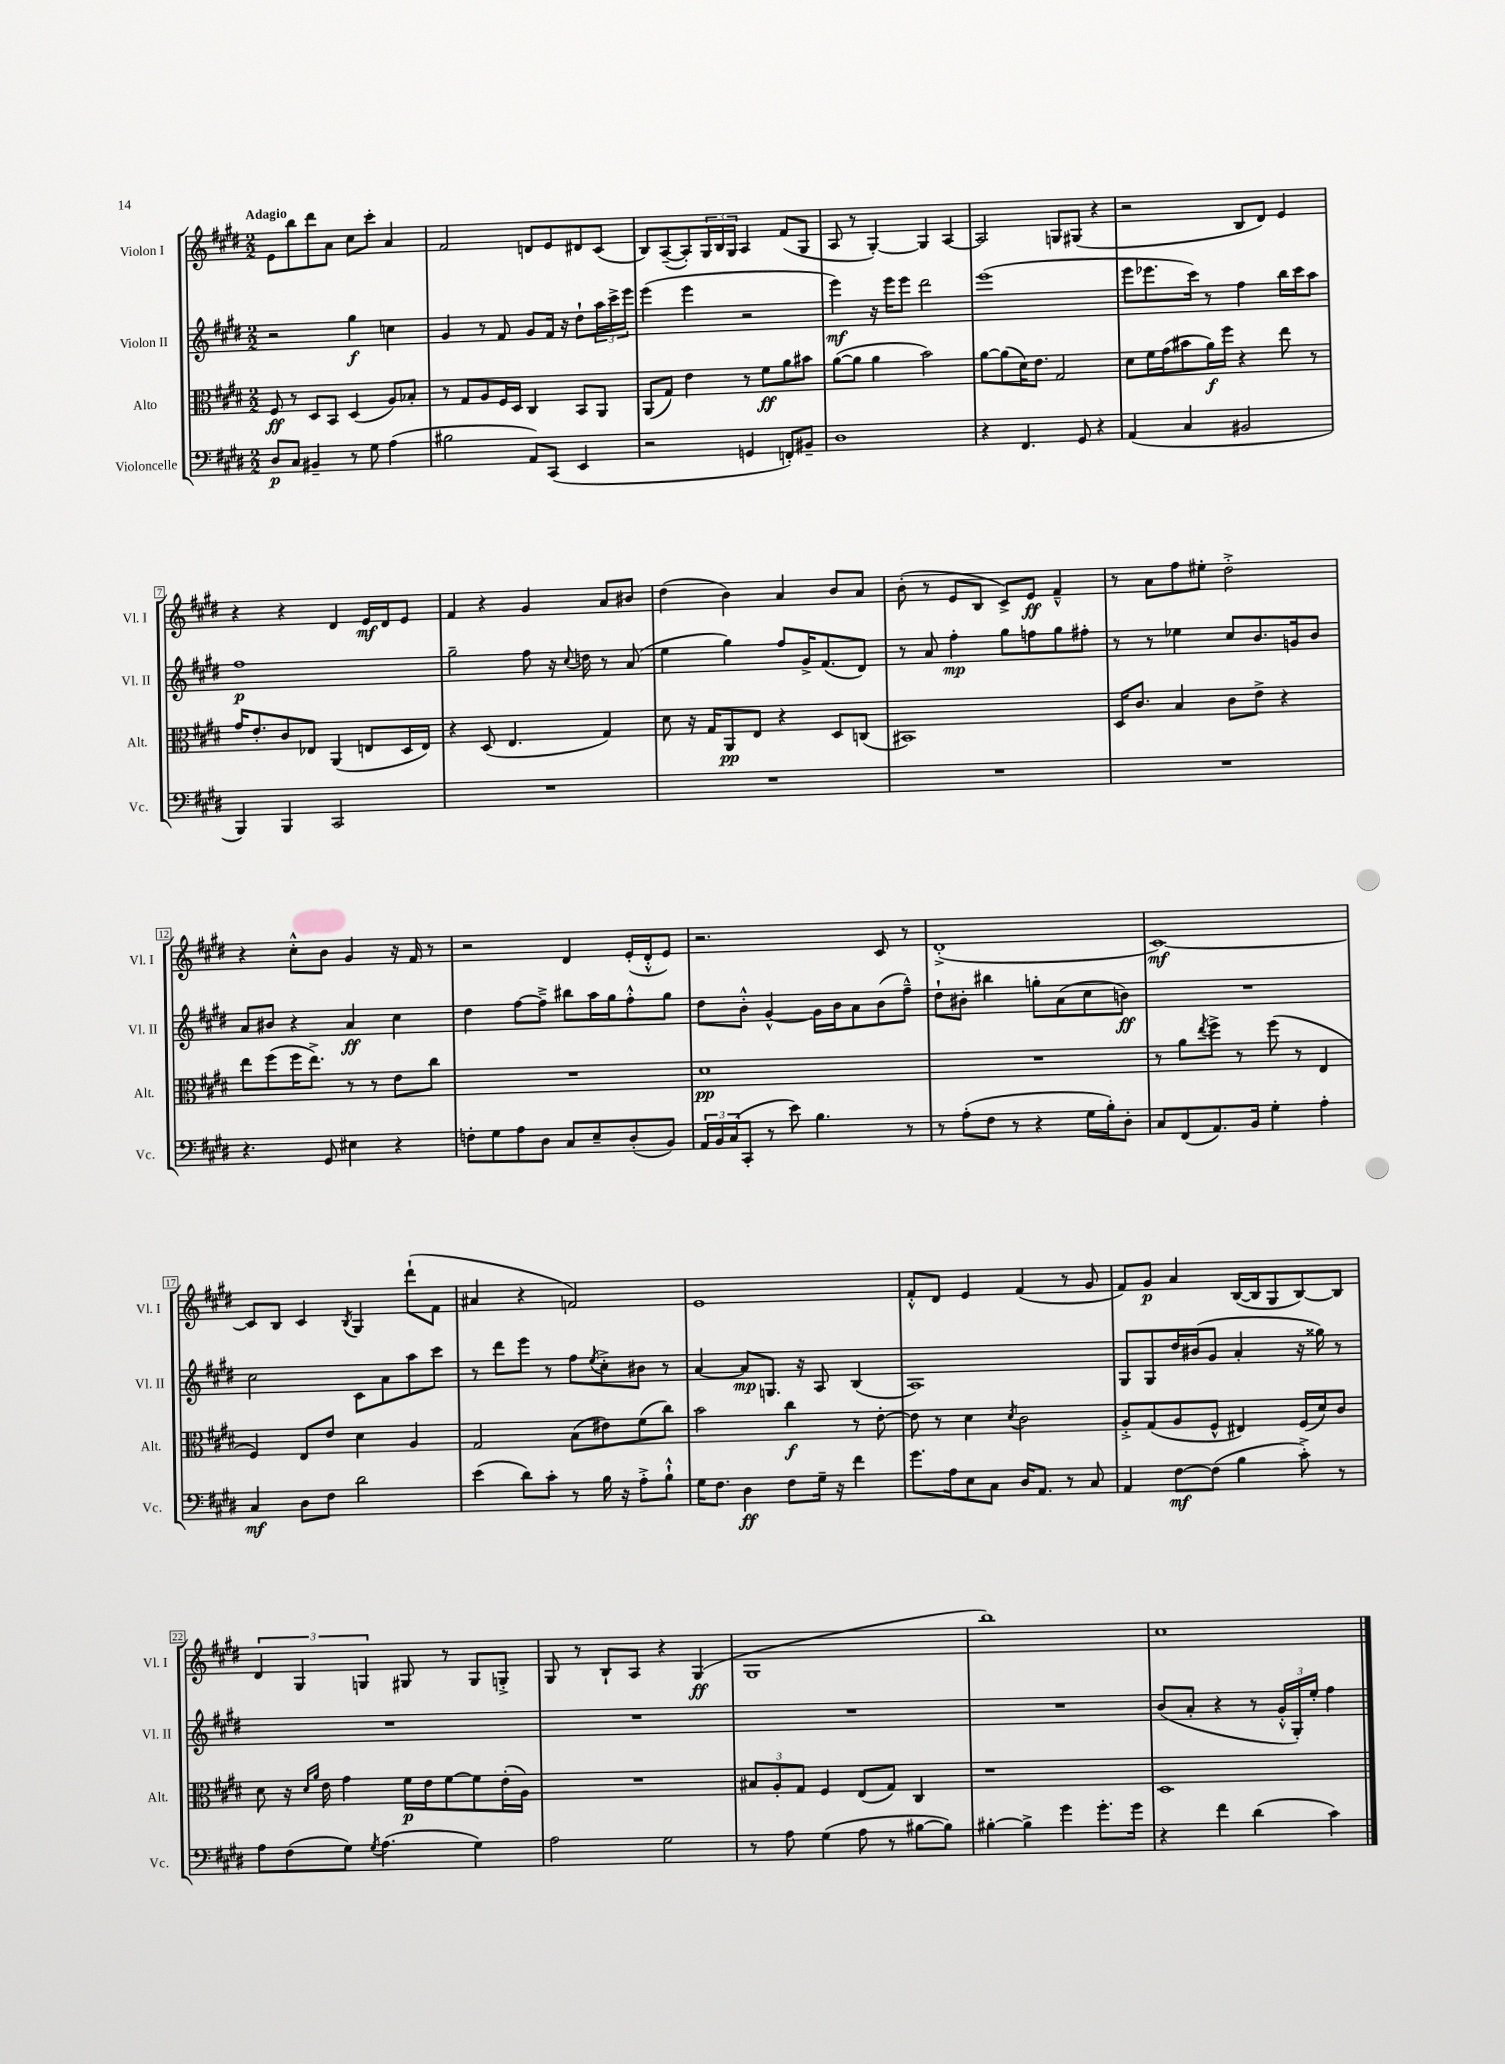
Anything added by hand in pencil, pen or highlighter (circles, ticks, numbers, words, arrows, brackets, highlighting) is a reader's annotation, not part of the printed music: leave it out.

**kern	**dynam	**kern	**dynam	**kern	**dynam	**kern	**dynam
*part4	*part4	*part3	*part3	*part2	*part2	*part1	*part1
*staff4	*staff4	*staff3	*staff3	*staff2	*staff2	*staff1	*staff1
*I"Violoncelle	*	*I"Alto	*	*I"Violon II	*	*I"Violon I	*
*I'Vc.	*	*I'Alt.	*	*I'Vl. II	*	*I'Vl. I	*
*clefF4	*	*clefC3	*	*clefG2	*	*clefG2	*
*k[f#c#g#d#]	*	*k[f#c#g#d#]	*	*k[f#c#g#d#]	*	*k[f#c#g#d#]	*
*M2/2	*	*M2/2	*	*M2/2	*	*M2/2	*
=1	=1	=1	=1	=1	=1	=1	=1
!	!	!	!	!	!	!LO:TX:a:B:t=Adagio	!
8D#/L	p	8F#/	ff	2r	.	8e\L	.
8C#/J	.	8r	.	.	.	8bb\	.
4BB#X~/	.	8D#/L	.	.	.	8ddd#\	.
.	.	8BB/J	.	.	.	8a\J	.
8r	.	(4D#/	.	4gg#\	f	8cc#\L	.
8G#\	.	.	.	.	.	8ccc#'\J	.
(4A\	.	8A/L)	.	4ccn\	.	4a/	.
.	.	8B-X'/J	.	.	.	.	.
=2	=2	=2	=2	=2	=2	=2	=2
2B#X\	.	8r	.	4g#/	.	2f#/	.
.	.	8G#/L	.	.	.	.	.
.	.	8A/	.	8r	.	.	.
.	.	16F#/L	.	8f#/	.	.	.
.	.	16D#/JJ	.	.	.	.	.
8AA/L)	.	4C#/	.	8g#/L	.	8dn/L	.
(8CC#/J	.	.	.	16f#/Jk	.	8e/	.
.	.	.	.	16r	.	.	.
4EE/	.	8BB/L	.	8dd#`\L	.	8d#X/	.
.	.	8AA/J	.	24aa\L	.	(8c#/J	.
.	.	.	.	24ccc#^\	.	.	.
.	.	.	.	24eee\JJ	.	.	.
=3	=3	=3	=3	=3	=3	=3	=3
2r	.	(8AA/L	.	(4eee\	.	8B/L)	.
.	.	8G#/J)	.	.	.	([8A~/	.
.	.	4e\	.	4eee\	.	8A'/])	.
.	.	.	.	.	.	24G#/L	.
.	.	.	.	.	.	24B/	.
.	.	.	.	.	.	24G#/JJ	.
4GGn/	.	8r	.	2r	.	4A/	.
.	.	8f#\L	ff	.	.	.	.
8FFn'/L)	.	8a\	.	.	.	(8f#/L	.
8BB#X~/J	.	8b#X\J	.	.	.	8G#/J	.
=4	=4	=4	=4	=4	=4	=4	=4
1D#	.	([8a\L	.	4eee\)	mf	8A/	.
.	.	8a\J]	.	.	.	8r	.
.	.	4a\	.	16r	.	[4G#'/)	.
.	.	.	.	16eee\KL	.	.	.
.	.	.	.	8eee\J	.	.	.
.	.	2b\)	.	2ddd#\	.	4G#/]	.
.	.	.	.	.	.	[4A/	.
=5	=5	=5	=5	=5	=5	=5	=5
4r	.	[8a\L	.	(1eee	.	2A/]	.
.	.	(8a\]	.	.	.	.	.
4.FF#/	.	16d#\K)	.	.	.	.	.
.	.	8.e\J	.	.	.	.	.
.	.	2G#/	.	.	.	8Gn/L	.
8GG#/	.	.	.	.	.	(8G#X/J	.
4r	.	.	.	.	.	4r	.
=6	=6	=6	=6	=6	=6	=6	=6
(4AA/	.	8d#\L	.	8eee\L	.	2r	.
.	.	16f#\L	.	8.eee-X\	.	.	.
.	.	(16g#\J	.	.	.	.	.
4C#/	.	8b#X\	.	.	.	.	.
.	.	.	.	16ccc#\Jk)	.	.	.
.	.	16a\L)	f	8r	.	.	.
.	.	16ff#\JJ	.	.	.	.	.
2BB#X/	.	4r	.	4ff#\	.	8B/L	.
.	.	.	.	.	.	8d#/J)	.
.	.	8ee\	.	16bb\LL	.	4e/	.
.	.	.	.	16ccc#\J	.	.	.
.	.	8r	.	8aa\J	.	.	.
!!LO:LB:g=z
=7	=7	=7	=7	=7	=7	=7	=7
4BBB/)	.	16g#/KL	.	1ff#	p	4r	.
.	.	8.e'/	.	.	.	.	.
4BBB/	.	8c#/	.	.	.	4r	.
.	.	8E-X/J	.	.	.	.	.
2CC#/	.	(4AA/	.	.	.	4d#/	.
.	.	8En/L	.	.	.	16e/LL	mf
.	.	.	.	.	.	16d#/J	.
.	.	16D#/L	.	.	.	8e/J	.
.	.	16E/JJ)	.	.	.	.	.
=8	=8	=8	=8	=8	=8	=8	=8
1r	.	4r	.	2gg#~\	.	4f#/	.
.	.	(8D#/	.	.	.	4r	.
.	.	4.E/	.	.	.	.	.
.	.	.	.	8ff#\	.	4g#/	.
.	.	.	.	16r	.	.	.
.	.	.	.	8qqcc#/	.	.	.
.	.	.	.	16ddn\	.	.	.
.	.	4G#/)	.	8r	.	8a/L	.
.	.	.	.	(8a/	.	8b#X/J	.
=9	=9	=9	=9	=9	=9	=9	=9
1r	.	8d#\	.	4ee\	.	(4dd#\	.
.	.	16r	.	.	.	.	.
.	.	16G#/KL	.	.	.	.	.
.	.	8AA/	pp	4gg#\)	.	4b\)	.
.	.	8E/J	.	.	.	.	.
.	.	4r	.	8ff#/L	.	4a/	.
.	.	.	.	16g#^/K	.	.	.
.	.	.	.	(8.f#/	.	.	.
.	.	8D#/L	.	.	.	8b/L	.
.	.	(8Cn/J	.	8d#/J)	.	8a/J	.
=10	=10	=10	=10	=10	=10	=10	=10
1r	.	1BB#X)	.	8r	.	(8b'\	.
.	.	.	.	8a/	.	8r	.
.	.	.	.	4ff#'\	mp	8e/L	.
.	.	.	.	.	.	8B/J	.
.	.	.	.	8gg#\L	.	8c#^/L)	.
.	.	.	.	8ffn\	.	8e/J	ff
.	.	.	.	8gg#\	.	4f#~^^/	.
.	.	.	.	8ff#X'\J	.	.	.
=11	=11	=11	=11	=11	=11	=11	=11
1r	.	16D#/KL	.	8r	.	8r	.
.	.	8.c#/J	.	.	.	.	.
.	.	.	.	8r	.	8a\L	.
.	.	4B/	.	4ee-X\	.	8ff#\	.
.	.	.	.	.	.	8ee#X'\J	.
.	.	8c#\L	.	8cc#/L	.	2dd#'^\	.
.	.	8e^\J	.	8.b/	.	.	.
.	.	4r	.	.	.	.	.
.	.	.	.	16gn/k	.	.	.
.	.	.	.	8b/J	.	.	.
!!LO:LB:g=z
=12	=12	=12	=12	=12	=12	=12	=12
4.r	.	8ee\L	.	8a/L	.	4r	.
.	.	(8ff#\	.	8b#X/J	.	.	.
.	.	16ff#\K	.	4r	.	8cc#'^^\L	.
.	.	8.ee^\J)	.	.	.	.	.
8GG#/	.	.	.	.	.	8b\J	.
4E#X\	.	8r	.	4a/	ff	4g#/	.
.	.	8r	.	.	.	.	.
4r	.	8e\L	.	4cc#\	.	16r	.
.	.	.	.	.	.	16f#/	.
.	.	8cc#\J	.	.	.	8r	.
=13	=13	=13	=13	=13	=13	=13	=13
8Fn'\L	.	1r	.	4dd#\	.	2r	.
8G#\	.	.	.	.	.	.	.
8A\	.	.	.	[8ff#\L	.	.	.
8D#\J	.	.	.	8ff#~^\J]	.	.	.
8C#/L	.	.	.	8bb#X\L	.	4d#/	.
8E~/	.	.	.	16aa\L	.	.	.
.	.	.	.	16gg#\J	.	.	.
(8D#'/	.	.	.	8ff#'^^\	.	(16e'/LL	.
.	.	.	.	.	.	16d#'^^/J	.
8BB/J)	.	.	.	8gg#\J	.	8e/J)	.
=14	=14	=14	=14	=14	=14	=14	=14
24AA/LL	.	1d#	pp	8dd#\L	.	2.r	.
24BB/	.	.	.	.	.	.	.
(24C#/J	.	.	.	.	.	.	.
8CC#'/J	.	.	.	8b'^^\J	.	.	.
8r	.	.	.	[4g#^^/	.	.	.
8e\)	.	.	.	.	.	.	.
4.B\	.	.	.	16g#\LL]	.	.	.
.	.	.	.	16b\J	.	.	.
.	.	.	.	8a\	.	.	.
.	.	.	.	(8b\	.	8c#/	.
8r	.	.	.	8ff#~^^\J)	.	8r	.
=15	=15	=15	=15	=15	=15	=15	=15
8r	.	1r	.	8dd#`\L	.	(1d#'^	.
(8A'\L	.	.	.	8b#X'\J	.	.	.
8F#\J	.	.	.	4bb#X\	.	.	.
8r	.	.	.	.	.	.	.
4r	.	.	.	8ggn'\L	.	.	.
.	.	.	.	(8a\	.	.	.
16G#\LL	.	.	.	8cc#\	.	.	.
16B'\J)	.	.	.	.	.	.	.
8D#'\J	.	.	.	8bn\J)	ff	.	.
=16	=16	=16	=16	=16	=16	=16	=16
8C#/L	.	8r	.	1r	.	[1c#)	mf
(8FF#/	.	8a\L	.	.	.	.	.
.	.	8qee/	.	.	.	.	.
8.AA/)	.	8ff#^\J	.	.	.	.	.
.	.	8r	.	.	.	.	.
16BB/Jk	.	.	.	.	.	.	.
4G#'\	.	(8ff#\	.	.	.	.	.
.	.	8r	.	.	.	.	.
4A'\	.	4E/	.	.	.	.	.
!!LO:LB:g=z
=17	=17	=17	=17	=17	=17	=17	=17
4C#/	mf	4F#/)	.	2cc#\	.	8c#/L]	.
.	.	.	.	.	.	8B/J	.
8D#\L	.	8E/L	.	.	.	4c#/	.
8F#\J	.	8e/J	.	.	.	.	.
.	.	.	.	.	.	8qB/	.
2d#\	.	4d#\	.	8c#\L	.	4G#/	.
.	.	.	.	8a\	.	.	.
.	.	4A/	.	8aa\	.	(8ddd#`\L	.
.	.	.	.	8ccc#\J	.	8f#\J	.
=18	=18	=18	=18	=18	=18	=18	=18
(4e\	.	2G#/	.	8r	.	4a#X/	.
.	.	.	.	8ddd#\L	.	.	.
8d#\L)	.	.	.	8eee\J	.	4r	.
8c#'\J	.	.	.	8r	.	.	.
8r	.	(8B\L	.	8ff#\L	.	2fn/)	.
.	.	.	.	8qee/	.	.	.
16B\	.	8e#X\)	.	8cc#'^\	.	.	.
16r	.	.	.	.	.	.	.
8A'^\L	.	(8f#\	.	8b#X\J	.	.	.
8B`^^\J	.	8cc#\J)	.	8r	.	.	.
=19	=19	=19	=19	=19	=19	=19	=19
16G#\KL	.	2b\	.	[4a/	.	1e	.
8.F#\J	.	.	.	.	.	.	.
4D#\	ff	.	.	8a/L]	mp	.	.
.	.	.	.	8.Gn/J	.	.	.
8F#\L	.	4cc#\	f	.	.	.	.
.	.	.	.	16r	.	.	.
16G#~\Jk	.	.	.	8A/	.	.	.
16r	.	.	.	.	.	.	.
4f#\	.	8r	.	(4B/	.	.	.
.	.	[8e'\	.	.	.	.	.
=20	=20	=20	=20	=20	=20	=20	=20
8.g#\L	.	8e\]	.	1A)	.	8f#'^^/L	.
.	.	8r	.	.	.	8d#/J	.
16A\k	.	.	.	.	.	.	.
8E\	.	4d#\	.	.	.	4e/	.
8C#\J	.	.	.	.	.	.	.
.	.	8qd#/	.	.	.	.	.
16D#/KL	.	2c#\	.	.	.	(4f#/	.
8.AA/J	.	.	.	.	.	.	.
8r	.	.	.	.	.	8r	.
8C#/	.	.	.	.	.	8g#/	.
=21	=21	=21	=21	=21	=21	=21	=21
4AA/	.	8A'^/L	.	8G#/L	.	8f#/L)	.
.	.	(8G#/	.	8G#/	.	8g#/J	p
[8F#\L	mf	8A/	.	16dd#/L	.	4a/	.
.	.	.	.	(16b#X/J	.	.	.
(8F#\J]	.	8F#^^/J	.	8g#/J	.	.	.
4B\	.	4E#X/)	.	4a'/	.	([16B/LL	.
.	.	.	.	.	.	16B/J]	.
.	.	.	.	.	.	8G#/	.
8c#'^\)	.	(16F#/LL	.	16r	.	[8B/)	.
.	.	16d#/J)	.	16gg##X\)	.	.	.
8r	.	8c#/J	.	8r	.	8B/J]	.
!!LO:LB:g=z
=22	=22	=22	=22	=22	=22	=22	=22
8A\L	.	8d#\	.	1r	.	6d#/	.
(8F#\	.	16r	.	.	.	.	.
.	.	.	.	.	.	6G#/	.
.	.	16qqd#/LL	.	.	.	.	.
.	.	16qqa/JJ	.	.	.	.	.
.	.	16e\	.	.	.	.	.
8G#\J)	.	4g#\	.	.	.	.	.
.	.	.	.	.	.	6Gn/	.
8qG#/	.	.	.	.	.	.	.
(4.A\	.	.	.	.	.	.	.
.	.	16f#\LL	p	.	.	8G#X/	.
.	.	16e\J	.	.	.	.	.
.	.	[8f#\	.	.	.	8r	.
4G#\)	.	8f#\]	.	.	.	8G#/L	.
.	.	(16e'\L	.	.	.	8Gn'^/J	.
.	.	16A\JJ)	.	.	.	.	.
=23	=23	=23	=23	=23	=23	=23	=23
2A\	.	1r	.	1r	.	8G#/	.
.	.	.	.	.	.	8r	.
.	.	.	.	.	.	8B`/L	.
.	.	.	.	.	.	8A/J	.
2G#\	.	.	.	.	.	4r	.
.	.	.	.	.	.	(4G#/	ff
=24	=24	=24	=24	=24	=24	=24	=24
8r	.	12B#X/L	.	1r	.	1G#	.
.	.	12A'/	.	.	.	.	.
8A\	.	.	.	.	.	.	.
.	.	12G#/J	.	.	.	.	.
(4G#\	.	4F#/	.	.	.	.	.
8A\	.	(8E/L	.	.	.	.	.
8r	.	8G#/J)	.	.	.	.	.
[8B#X\L	.	4C#/	.	.	.	.	.
8B#\J])	.	.	.	.	.	.	.
=25	=25	=25	=25	=25	=25	=25	=25
[4B#X'\	.	1r	.	1r	.	1bb)	.
4B#^\]	.	.	.	.	.	.	.
4g#\	.	.	.	.	.	.	.
8.g#'\L	.	.	.	.	.	.	.
16g#\Jk	.	.	.	.	.	.	.
=26	=26	=26	=26	=26	=26	=26	=26
4r	.	1D#	.	(8b/L	.	1cc#	.
.	.	.	.	8a'/J	.	.	.
4f#\	.	.	.	4r	.	.	.
(4d#\	.	.	.	8r	.	.	.
.	.	.	.	24g#'^^/LL	.	.	.
.	.	.	.	24G#'/)	.	.	.
.	.	.	.	24ee'/JJ	.	.	.
4c#\)	.	.	.	4ff#\	.	.	.
==	==	==	==	==	==	==	==
*-	*-	*-	*-	*-	*-	*-	*-
